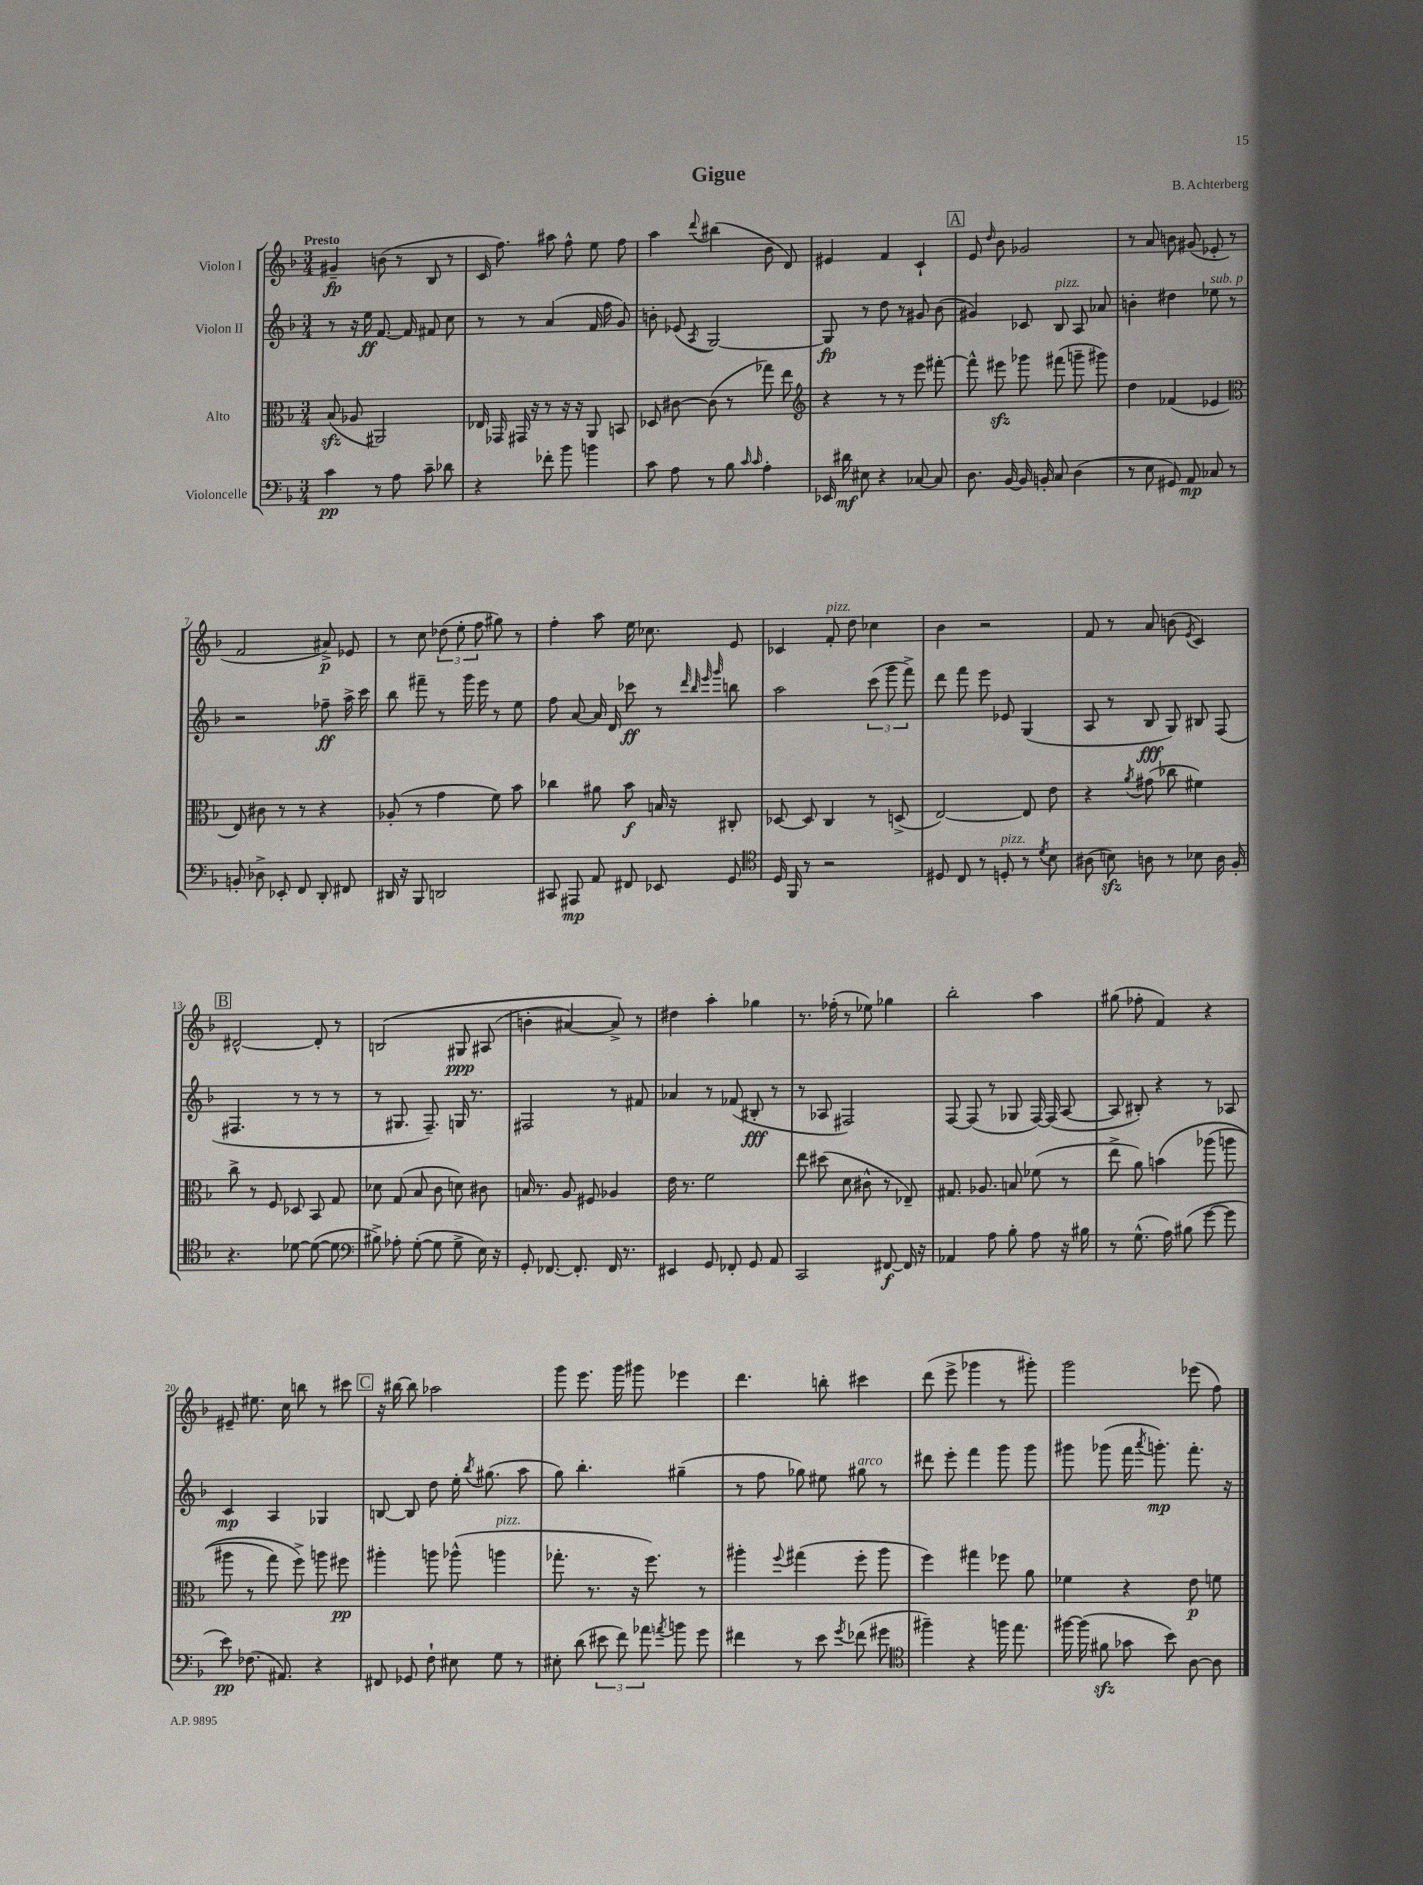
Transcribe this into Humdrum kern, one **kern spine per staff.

**kern	**dynam	**kern	**dynam	**kern	**dynam	**kern	**dynam
*part4	*part4	*part3	*part3	*part2	*part2	*part1	*part1
*staff4	*staff4	*staff3	*staff3	*staff2	*staff2	*staff1	*staff1
*I"Violoncelle	*	*I"Alto	*	*I"Violon II	*	*I"Violon I	*
*clefF4	*	*clefC3	*	*clefG2	*	*clefG2	*
*k[b-]	*	*k[b-]	*	*k[b-]	*	*k[b-]	*
*M3/4	*	*M3/4	*	*M3/4	*	*M3/4	*
=1	=1	=1	=1	=1	=1	=1	=1
!	!	!	!	!	!	!LO:TX:a:B:t=Presto	!
4c\	pp	(8B-zz/	.	8r	.	4g#X~/	fp
.	.	8A-X/	.	16r	.	.	.
.	.	.	.	16ee\	ff	.	.
8r	.	2AA#X/)	.	[8.f/	.	(8bn\	.
8A\	.	.	.	.	.	8r	.
.	.	.	.	16f/]	.	.	.
8c~\	.	.	.	8f#X/	.	8B-/	.
8d-X\	.	.	.	8cc\	.	8r	.
=2	=2	=2	=2	=2	=2	=2	=2
4r	.	16E-X/	.	8r	.	16c/	.
.	.	16GG-X/	.	.	.	8.ff\)	.
.	.	16GG#X/	.	8r	.	.	.
.	.	16r	.	.	.	.	.
8f-X'\	.	8r	.	(4a/	.	8aa#X\	.
8b-\	.	16r	.	.	.	8ff^^\	.
.	.	16r	.	.	.	.	.
4bn\	.	8AA/	.	16f/	.	8ee\	.
.	.	.	.	16ff\	.	.	.
.	.	8BBn/	.	8g/)	.	8ff\	.
=3	=3	=3	=3	=3	=3	=3	=3
8c\	.	8D-X/	.	8bn'\	.	4aa\	.
8A\	.	[8c#X\	.	(8e-X/	.	.	.
.	.	.	.	8qA/	.	8qqddd/	.
8r	.	(8c#\]	.	[2G/)	.	(4bb#X\	.
8B-\	.	8r	.	.	.	.	.
16qqc/	.	.	.	.	.	.	.
16qqc/	.	.	.	.	.	.	.
4A'\	.	8gg-X\)	.	.	.	8b-\	.
.	.	8ee\	.	.	.	8d/)	.
=4	=4	=4	=4	=4	=4	=4	=4
*	*	*clefG2	*	*	*	*	*
16EE-X/	.	4r	.	8G/]	fp	4e#X/	.
16d#X\	mf	.	.	.	.	.	.
8E#X\	.	.	.	8r	.	.	.
4r	.	8r	.	8dd\	.	4f/	.
.	.	8r	.	8r	.	.	.
[8C-X/	.	8eee\	.	8g#X/	.	4c`/	.
8C-/]	.	[8fff#X'\	.	(8b-\	.	.	.
!!LO:REH:place=s1:t=A
=5	=5	=5	=5	=5	=5	=5	=5
8.D\	.	8fff#^^\]	.	4g#X/)	.	8e/	.
.	.	.	.	.	.	16qqdd/	.
.	.	8eee#Xzz\	.	.	.	8b-\	.
[16BB-/	.	.	.	.	.	.	.
16BB-/]	.	8ggg-X\	.	8c-X/	.	2g-X/	.
16BBn'/	.	.	.	.	.	.	.
!	!	!	!	!LO:TX:a:i:t=pizz.	!	!	!
8C/	.	(8fff#X\	.	8B-/	.	.	.
(4D\	.	8gggn~\	.	8A/	.	.	.
.	.	8ggg#X\)	.	8a-X/	.	.	.
=6	=6	=6	=6	=6	=6	=6	=6
8r	.	4dd\	.	4bn'\	.	8r	.
8E\	.	.	.	.	.	8a/	.
8GG#X/)	.	(4f-X/	.	4dd#X\	.	8bn\	.
8AA/	mp	.	.	.	.	(8g#X/	.
!	!	!	!	!LO:TX:a:i:t=sub. p	!	!	!
8C-X/	.	4e-X/	.	8ee-X\	.	8e-X'/	.
8r	.	.	.	8r	.	8r	.
!!LO:LB:g=z
=7	=7	=7	=7	=7	=7	=7	=7
*	*	*clefC3	*	*	*	*	*
8BBn'/	.	8E/)	.	2r	.	2f/	.
8D-X^\	.	8c#X\	.	.	.	.	.
8EE-X'/	.	8r	.	.	.	.	.
8FF/	.	8r	.	.	.	.	.
8DD'/	.	4r	.	8ff-X~\	ff	8a#X^/)	p
8FF#X/	.	.	.	16aa^\	.	8e-X/	.
.	.	.	.	16ccc\	.	.	.
=8	=8	=8	=8	=8	=8	=8	=8
16DD#X/	.	(8A-X'/	.	8bb-\	.	8r	.
16r	.	.	.	.	.	.	.
8BBB-/	.	8r	.	8fff#X~\	.	8cc\	.
2DDn/	.	4g\	.	8r	.	(12dd-X\	.
.	.	.	.	.	.	12ee'\	.
.	.	.	.	16ggg\	.	.	.
.	.	.	.	.	.	12ff\	.
.	.	.	.	16eee\	.	.	.
.	.	8f\)	.	8r	.	8gg#X\)	.
.	.	8b-\	.	8ee\	.	8r	.
=9	=9	=9	=9	=9	=9	=9	=9
8CC#X/	.	4cc-X\	.	8ff\	.	4ff'\	.
8AAA#X/	mp	.	.	[8a/	.	.	.
8AA/	.	8a#X\	.	16a/]	.	8aa\	.
.	.	.	.	16d/	.	.	.
8FF#X/	.	8b-\	f	8ccc-X\	ff	16ee\	.
.	.	.	.	.	.	8.cc-X\	.
8EE-X/	.	16Bn/	.	8r	.	.	.
.	.	16r	.	.	.	.	.
.	.	.	.	32qqddd/	.	.	.
.	.	.	.	32qqbb-/	.	.	.
.	.	.	.	32qqeee/	.	.	.
.	.	.	.	32qqggg/	.	.	.
8GG/	.	8C#X'/	.	8bbn\	.	8e/	.
=10	=10	=10	=10	=10	=10	=10	=10
*clefC4	*	*	*	*	*	*	*
16D/	.	[8D-X/	.	2aa\	.	4c-X/	.
16FF/	.	.	.	.	.	.	.
8r	.	8D-/]	.	.	.	.	.
!	!	!	!	!	!	!LO:TX:a:i:t=pizz.	!
2r	.	4C/	.	.	.	8f'/	.
.	.	.	.	.	.	8dd\	.
.	.	8r	.	(12ccc\	.	4cc-X\	.
.	.	.	.	12ggg\	.	.	.
.	.	(8Dn^/	.	.	.	.	.
.	.	.	.	12fff^\)	.	.	.
=11	=11	=11	=11	=11	=11	=11	=11
8D#X/	.	[2E/)	.	8ddd\	.	4b-\	.
8C/	.	.	.	8fff\	.	.	.
8r	.	.	.	8eee\	.	2r	.
!LO:TX:a:i:t=pizz.	!	!	!	!	!	!	!
8Dn'/	.	.	.	8e-X/	.	.	.
8r	.	8E/]	.	(4G/	.	.	.
8qd/	.	.	.	.	.	.	.
8B-\	.	8e\	.	.	.	.	.
=12	=12	=12	=12	=12	=12	=12	=12
(8A#X\	.	4r	.	8A/	.	8f/	.
8Bnzz\)	.	.	.	8r	.	8r	.
.	.	8qa/	.	.	.	.	.
8An\	.	(8g#X\	.	8B-/	fff	8a/	.
8r	.	8cc-X\	.	8G/)	.	(8bn\	.
.	.	.	.	.	.	8qe/	.
8B-X\	.	4f#X\)	.	8B#X/	.	4c/)	.
16A\	.	.	.	(8F/	.	.	.
16F'/	.	.	.	.	.	.	.
!!LO:LB:g=z
!!LO:REH:place=s1:t=B
=13	=13	=13	=13	=13	=13	=13	=13
4.r	.	8cc^\	.	4.F#X/	.	[2d#X^^/	.
.	.	8r	.	.	.	.	.
.	.	8F/	.	.	.	.	.
[8d-X\	.	8D-X/	.	8r	.	.	.
(8d-\_	.	8BB-/	.	8r	.	8d#'/]	.
8d-\]	.	8G/	.	8r	.	8r	.
=14	=14	=14	=14	=14	=14	=14	=14
*clefF4	*	*	*	*	*	*	*
8B#X^\)	.	8d-X\	.	8r	.	(2Bn/	.
8A-X'\	.	(8G/	.	8.G#X/	.	.	.
([8G'\	.	8B-/	.	.	.	.	.
.	.	.	.	8.F~/)	.	.	.
8G\]	.	8c\	.	.	.	.	.
8G^\	.	8dn\)	.	16Gn/	.	8G#X/	ppp
.	.	.	.	8.r	.	.	.
16E\)	.	8c#X\	.	.	.	(8A#X/	.
16r	.	.	.	.	.	.	.
=15	=15	=15	=15	=15	=15	=15	=15
8GG'/	.	16Bn/	.	2F#X/	.	4bn'\	.
.	.	8.r	.	.	.	.	.
[8.FF-X/	.	.	.	.	.	.	.
.	.	8A/	.	.	.	[4a#X/)	.
8.FF-'/]	.	.	.	.	.	.	.
.	.	8F#X/	.	.	.	.	.
16FF-/	.	4A-X/	.	8r	.	8a#^/])	.
8.r	.	.	.	.	.	.	.
.	.	.	.	8f#X/	.	8r	.
=16	=16	=16	=16	=16	=16	=16	=16
4EE#X/	.	16e\	.	4a-X/	.	4dd#X\	.
.	.	8.r	.	.	.	.	.
8GG/	.	2f\	.	8r	.	4aa'\	.
8FF-X'/	.	.	.	(8f-X/	.	.	.
8GG/	.	.	.	8B#X'/	fff	4gg-X\	.
8AA/	.	.	.	8r	.	.	.
=17	=17	=17	=17	=17	=17	=17	=17
2CC/	.	8ee\	.	8r	.	8.r	.
.	.	(8dd#X\	.	8A-X/	.	.	.
.	.	.	.	.	.	(16ff-X'\	.
.	.	8d\	.	2F#X/)	.	8r	.
.	.	8c#X^^\	.	.	.	8ee-X\)	.
[8FF#X/	f	8r	.	.	.	4gg-X\	.
16FF#/]	.	8E-X~/)	.	.	.	.	.
16r	.	.	.	.	.	.	.
=18	=18	=18	=18	=18	=18	=18	=18
4AA-X/	.	8.G#X/	.	[8F/	.	2bb-'\	.
.	.	.	.	(8F/]	.	.	.
.	.	8.A-X/	.	.	.	.	.
8A\	.	.	.	8r	.	.	.
8B-'\	.	8Bn/	.	8G-X/	.	.	.
8A\	.	(8f-X\	.	[16F/)	.	4aa\	.
.	.	.	.	(16F/]	.	.	.
16r	.	8r	.	[8A/	.	.	.
16B#X\	.	.	.	.	.	.	.
=19	=19	=19	=19	=19	=19	=19	=19
8r	.	8ee^\	.	8A/]	.	(8gg#X\	.
(8.G^^\	.	8a\)	.	8B#X'/)	.	8ff-X'\	.
.	.	(4bn\	.	4r	.	4f/)	.
16A\)	.	.	.	.	.	.	.
(8B#X\	.	.	.	.	.	.	.
[8g\	.	(8aa-X\	.	8r	.	4r	.
8g\]	.	8aan\	.	8A-X/	.	.	.
!!LO:LB:g=z
=20	=20	=20	=20	=20	=20	=20	=20
8e\)	pp	8aa#X\	.	4c/	mp	8e#X~/	.
(8.F-X\	.	8r	.	.	.	8.ee#X\	.
.	.	8gg\)	.	4A/	.	.	.
8.AA#X/)	.	.	.	.	.	16cc\	.
.	.	8ff^\)	.	.	.	8bbn\	.
4r	.	8aan\	.	4G-X/	.	8r	.
.	.	8ff#X\	pp	.	.	8ccc#X\	.
!!LO:REH:place=s1:t=C
=21	=21	=21	=21	=21	=21	=21	=21
8FF#X/	.	4aa#X'\	.	[8Bn/	.	16r	.
.	.	.	.	.	.	[16bb#X\	.
8GG-X/	.	.	.	8B/]	.	8bb#\]	.
8F`\	.	8aan\	.	8dd\	.	2aa-X\	.
8E#X\	.	(8aa-X^^\	.	16ee'\	.	.	.
.	.	.	.	8qbb-/	.	.	.
.	.	.	.	(8.gg#X\	.	.	.
!	!	!LO:TX:a:i:t=pizz.	!	!	!	!	!
8G\	.	4aan\	.	.	.	.	.
8r	.	.	.	8aa\	.	.	.
=22	=22	=22	=22	=22	=22	=22	=22
8E#X'\	.	8.gg-X'\	.	8gg\)	.	8ggg\	.
(8d\	.	.	.	4.bb-'\	.	8.eee\	.
.	.	8.r	.	.	.	.	.
12e#X\	.	.	.	.	.	.	.
.	.	.	.	.	.	16ggg\	.
12f\)	.	.	.	.	.	.	.
.	.	16r	.	.	.	8ggg#X\	.
12a-X\	.	.	.	.	.	.	.
.	.	8.ff\)	.	.	.	.	.
8qan/	.	.	.	.	.	.	.
8bn\	.	.	.	(4gg#X~\	.	4eee-X\	.
8g\	.	8r	.	.	.	.	.
=23	=23	=23	=23	=23	=23	=23	=23
4f#X\	.	4aa#X'\	.	8r	.	4.ddd\	.
.	.	.	.	8ff\	.	.	.
.	.	8qqff/	.	.	.	.	.
8r	.	(4gg#X\	.	8gg-X\)	.	.	.
8e\	.	.	.	8ee#X\	.	8bbn'\	.
8qg/	.	.	.	.	.	.	.
!	!	!	!	!LO:TX:a:i:t=arco	!	!	!
(8f-X\	.	8ff'\	.	8gg#X\	.	4ccc#X\	.
8g#X\	.	8aa#\	.	8r	.	.	.
=24	=24	=24	=24	=24	=24	=24	=24
*clefC4	*	*	*	*	*	*	*
4ff#X~\)	.	4ff\)	.	8ddd#X\	.	(8ddd\	.
.	.	.	.	8eee'\	.	8eee^\	.
4r	.	4gg#X\	.	4fff\	.	4ggg-X\	.
16ffn\	.	8ff-X\	.	8ggg\	.	8r	.
8.ee\	.	.	.	.	.	.	.
.	.	8a\	.	8ggg\	.	8ggg#X'\)	.
=25	=25	=25	=25	=25	=25	=25	=25
[16ff#X\	.	4f-X\	.	8ggg#X\	.	2ggg\	.
(16ff#\]	.	.	.	.	.	.	.
8f#Xzz\	.	.	.	(8ggg-X\	.	.	.
8g-X\	.	4r	.	16fff\	.	.	.
.	.	.	.	8qaaa/	.	.	.
.	.	.	.	8.gggn'\)	mp	.	.
8b-\)	.	.	.	.	.	.	.
[8A\	.	8e\	p	8.fff'\	.	(8eee-X\	.
8A\]	.	8fn\	.	.	.	8ff\)	.
.	.	.	.	16r	.	.	.
==	==	==	==	==	==	==	==
*-	*-	*-	*-	*-	*-	*-	*-
